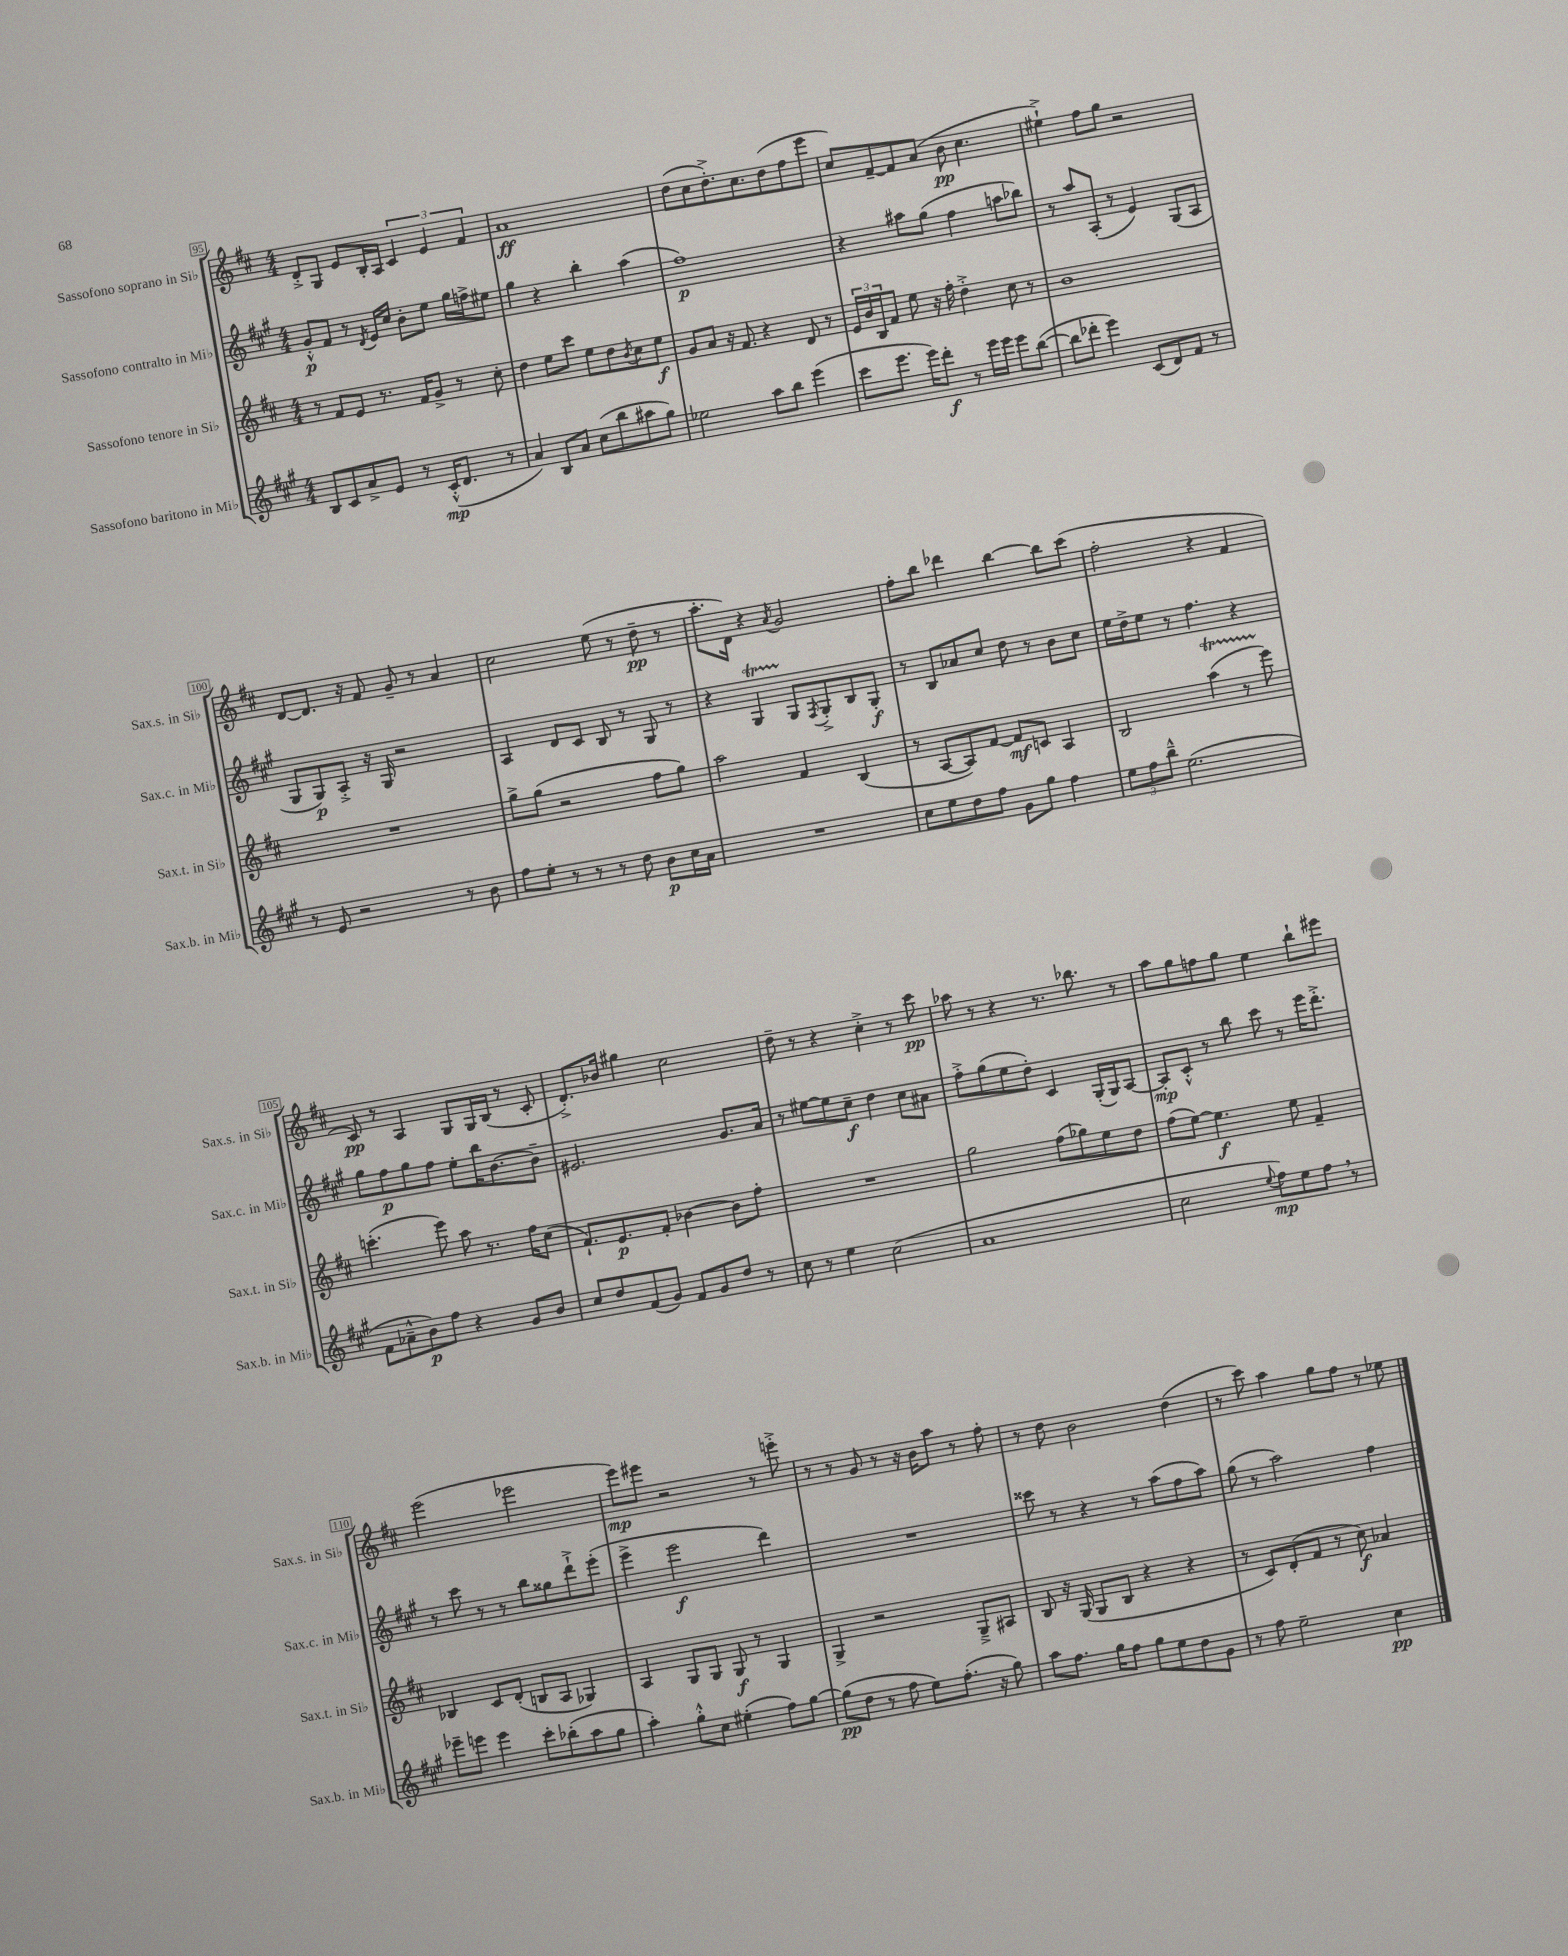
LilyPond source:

<<
\new StaffGroup <<
\new Staff = "s0" \with { instrumentName = "Sassofono soprano in Sib" shortInstrumentName = "Sax.s. in Sib" } {
    \clef treble \key d \major \numericTimeSignature \time 4/4
    d'8-.-> g8 e'8 b16-. a16 \tuplet 3/2 { cis'4 e'4 fis'4 } |
    a'1\ff |
    d''8( cis''8 d''8.-.->) cis''8. d''8( fis''8 e'''8 |
    cis''8) fis'8~-- fis'8 a'8( b'8\pp cis''4. |
    eis''4-!->) fis''8 g''8 r2 |
    d'8~ d'8. r16 fis'8 g'8-- r8 a'4 |
    cis''2 e''8( r8 d''8--\pp r8 |
    a''8.-. d'16) r4 \acciaccatura { a'8 } g'2 |
    fis''8-. b''8 des'''4 b''4~ b''8 cis'''8( |
    fis''2-. r4 fis'4 |
    cis'8\pp) r8 a4 g8 g16 b16( r8 cis'8-. |
    d'8.-.->) bes'16 gis''4 cis''2 |
    d''8-- r8 r4 cis''4-.-> r8 cis'''8\pp |
    aes''8 r8 r4 r8. bes''8. r8 |
    a''8 g''8 f''8 g''8 e''4 b''8-! eis'''8 |
    e'''2( ees'''2 |
    e'''8\mp) eis'''8 r2 r8 e'''8-.-> |
    r8 r8 g'8 r8 r16 b'16 a''8 r8 fis''8-. |
    r8 d''8 b'2 d''4( |
    r8 cis'''8) a''4 g''8 fis''8 r8 ees''8 \bar "|." |
}
\new Staff = "s1" \with { instrumentName = "Sassofono contralto in Mib" shortInstrumentName = "Sax.c. in Mib" } {
    \clef treble \key a \major \numericTimeSignature \time 4/4
    gis'8-.-^\p fis'8 r8 \acciaccatura { d'8 } e'16 cis''16 b'8-. e''8 gis''16 f''16-> eis''8 |
    gis''4 r4 b''4-. a''4( |
    fis''1\p) |
    r4 ais''8 gis''8( fis''4 a''8 bes''8) |
    r8 a''8 a8-.( r8 e'4) gis8( a8 |
    gis8 gis8\p) a8-.-> r16 gis16 r2 |
    a4 d'8 cis'8 b8 r8 gis8 r8 |
    r4 gis4\startTrillSpan gis8\stopTrillSpan \acciaccatura { fis8 } gis8-.-> b8 gis8-.\f |
    r8 b8 aes'8 cis''8 d''8 r8 b'8 cis''8 |
    e''16 d''16-> e''8 r8 fis''4. r4 |
    gis''8 fis''8\p gis''8 fis''8 e''8-. b''16 b'8.~ b'8-- |
    eis'2. gis'8. a'16 |
    r8 eis''8~ eis''8 cis''8--\f d''4 cis''8 ais'8 |
    fis''8-.-> gis''8( e''8 d''8-.) cis'4 gis16-.( gis16) a8~ |
    a8-.\mp cis'8-.-^ r8 b''8 cis'''8 r8 e'''16 d'''8.-.-> |
    r8 cis'''8 r8 r8 b''8 gisis''8 d'''8-!-> e'''8-.( |
    e'''4-> e'''2\f d'''4) |
    R1 |
    cisis'''8 r8 r4 r8 a''8( fis''8 a''8) |
    gis''8( r8 a''2) fis''4 \bar "|." |
}
\new Staff = "s2" \with { instrumentName = "Sassofono tenore in Sib" shortInstrumentName = "Sax.t. in Sib" } {
    \clef treble \key d \major \numericTimeSignature \time 4/4
    r8 fis'8 e'8 r8. fis'16 g'8-> r8 cis''8-. |
    d''4 e''8 cis'''8 e''8 d''8 \acciaccatura { b'8 } cis''8 e''8\f |
    g'8 a'8 r16 fis'8. r4 d'8 r8 |
    \tuplet 3/2 { e'16 b'16 b16 } fis'8 e''8 r16 fis''16-. d''4-.-> cis''8 r8 |
    b'1 |
    R1 |
    g''8-> g''8( r2 fis''8 g''8) |
    a''2 fis'4 b4( |
    r8 a8~ a8) fis'8~ fis'8\mf c'8 a4 |
    b2 a''4\startTrillSpan( r8 e'''8\stopTrillSpan) |
    c'''4.-.( e'''8) a''8 r8. fis''16 cis''8( |
    fis'8.-!) e'8.\p fis'8-. bes'4~ bes'8 fis''8-. |
    R1 |
    g''2 fis''8( ges''8) e''8 d''8 |
    fis''8( e''8~) e''4.\f e''8 fis'4-- |
    bes4 cis'8 d'8-.( b8 a8 ges4) |
    a4 g8 g8 g8\f r8 g4 |
    g4-> r2 g8---> ais8 |
    b8 r16 g16( g8 b8 r4 r4 |
    r8 cis'8) d'8-.( fis'8 r8 cis''8\f) aes'4 \bar "|." |
}
\new Staff = "s3" \with { instrumentName = "Sassofono baritono in Mib" shortInstrumentName = "Sax.b. in Mib" } {
    \clef treble \key a \major \numericTimeSignature \time 4/4
    b8 cis'8 a'8-> e'8 r8 cis'16-.-^\mp( d'8. r8 |
    a'4) b8 a'8 cis''8( b''8 ais''8 gis''8) |
    ees''2 a''8 b''8 e'''4( |
    cis'''8 e'''8. e'''16) d'''8-.\f r8 e'''16 e'''16 e'''8 b''8~( |
    b''8 des'''8-. e'''4) cis'8( d'8) fis'8 r8 |
    r8 e'8 r2 r8 b'8 |
    fis''8 e''8-. r8 r8 r8 d''8 b'8\p cis''16 a'16 |
    R1 |
    cis''8 e''8 d''8 fis''8 gis'8 gis''8 fis''4 |
    \tuplet 3/2 { e''8 fis''8 b''8---^ } e''2.( |
    fis'8 aes'8---^ b'8\p) fis''8 r4 gis'8 b'8 |
    cis''8 d''8 fis'8( gis'8) fis'8 gis'8 d''8 r8 |
    cis''8 r8 e''4 cis''2( |
    a'1 |
    cis''2 \appoggiatura { e''8 } fis''8\mp) e''8 fis''8 \breathe r8 |
    ees'''8-- e'''8 e'''4 cis'''8-. bes''8-.( a''8 gis''8 |
    a''4-.) gis''8-.-^ cis''8 eis''4-.( fis''8) gis''8~ |
    gis''8\pp( d''8 r8 fis''8 e''8) fis''8.-.( r16 gis''8) |
    a''8 fis''8. gis''16 fis''8 gis''8 e''8 d''8 gis'8 |
    r8 fis''8 e''2-- cis''4\pp \bar "|." |
}
>>
>>
\layout { \context { \Score currentBarNumber = #95 \override BarNumber.stencil = #(make-stencil-boxer 0.1 0.3 ly:text-interface::print) } }
